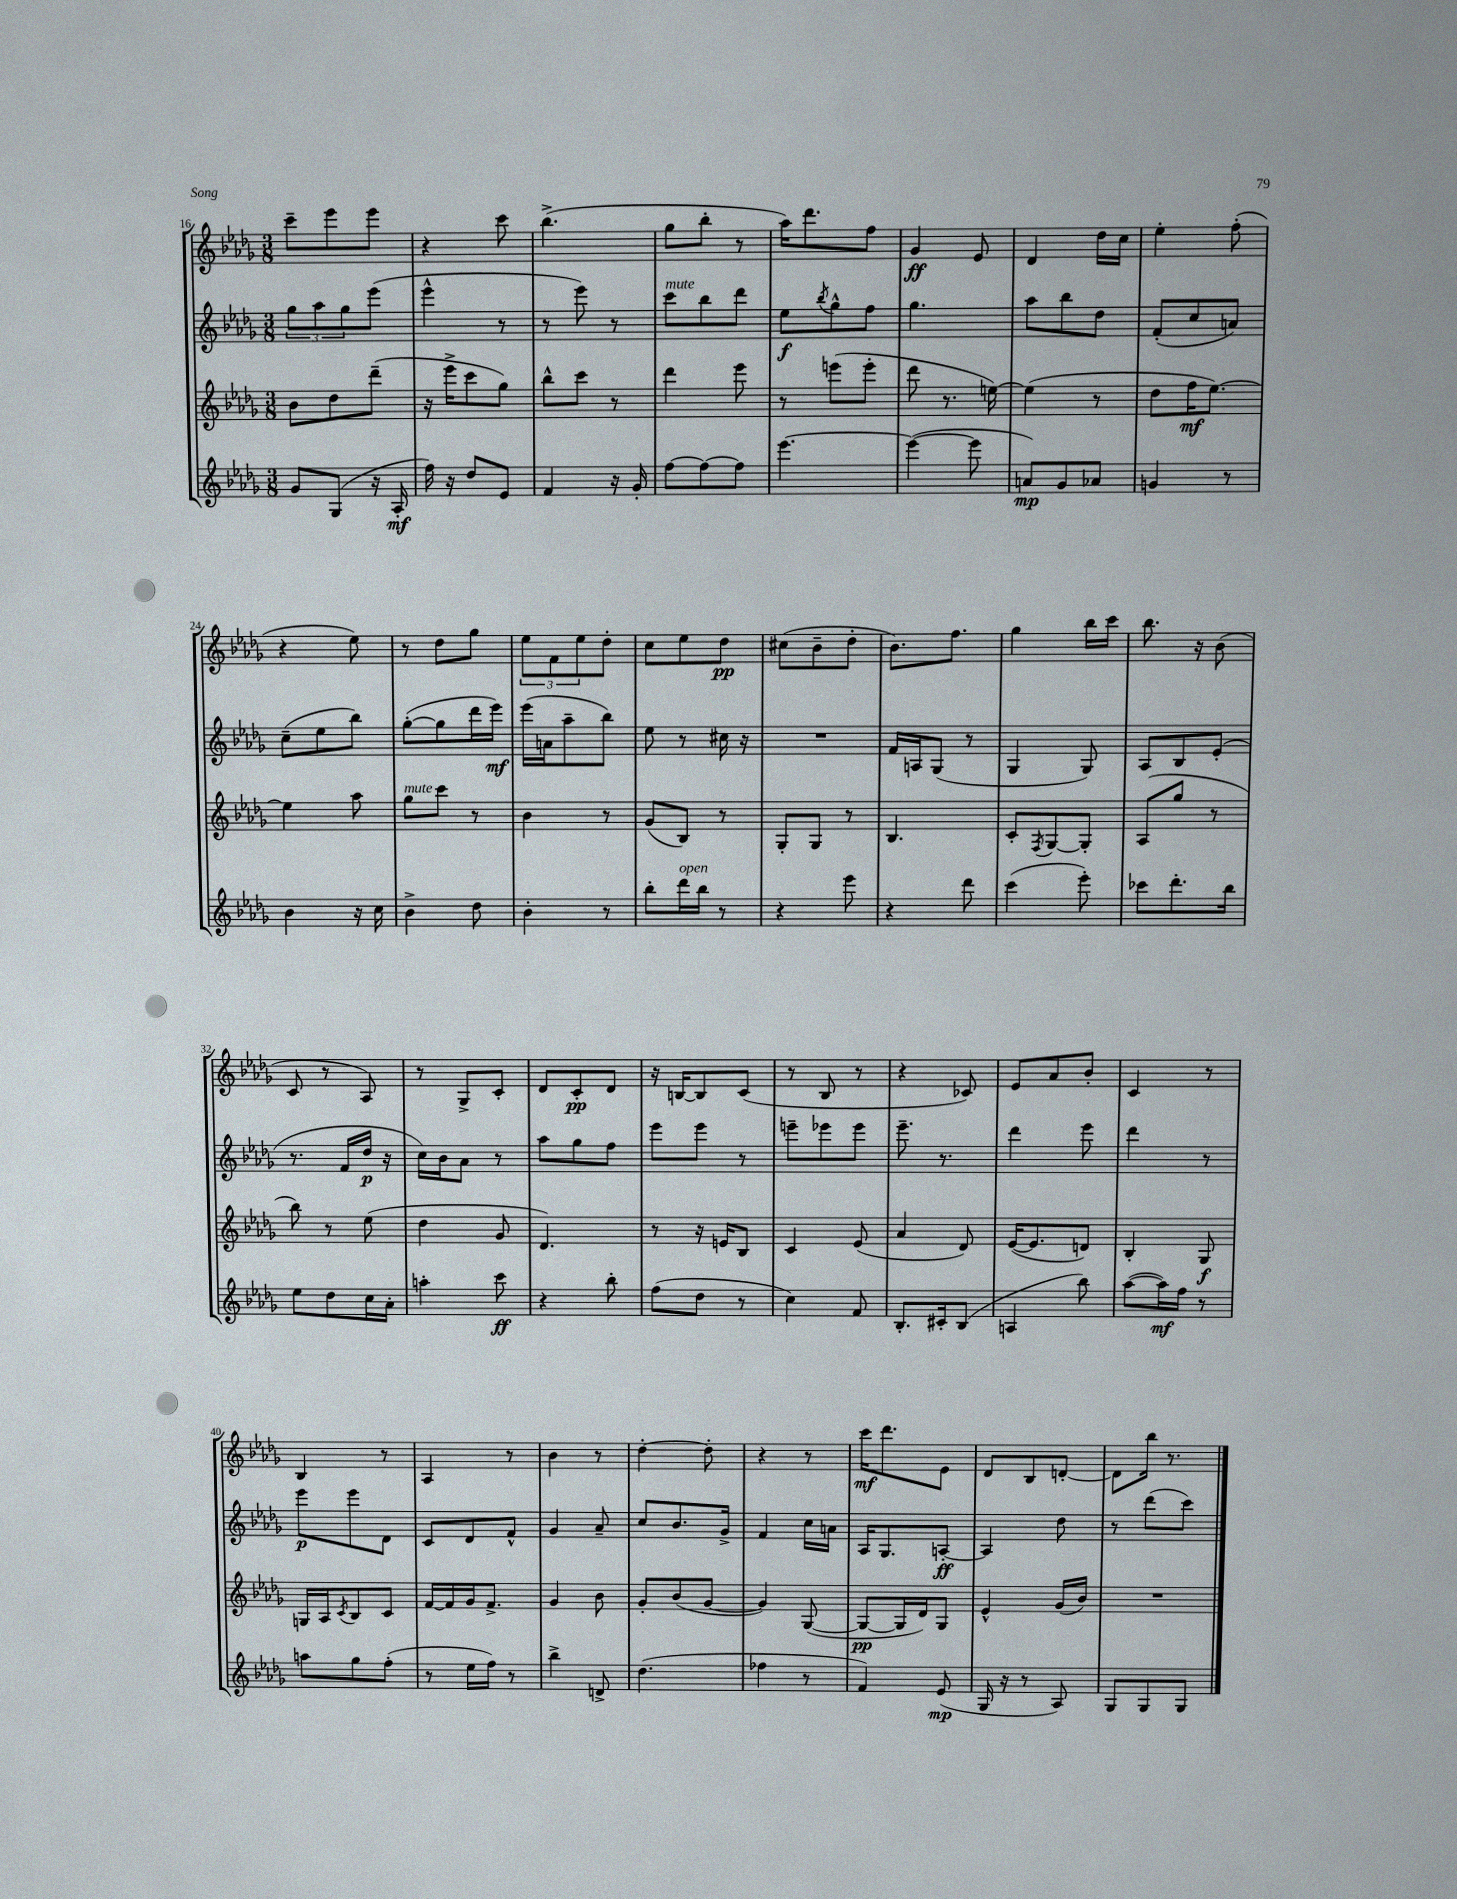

**kern	**kern	**kern	**kern
*staff4	*staff3	*staff2	*staff1
*clefG2	*clefG2	*clefG2	*clefG2
*k[b-e-a-d-g-]	*k[b-e-a-d-g-]	*k[b-e-a-d-g-]	*k[b-e-a-d-g-]
*M3/8	*M3/8	*M3/8	*M3/8
8g-/L	8b-\L	12gg-\L	8ccc~\L
.	.	12aa-\	.
(8G-/J	8dd-\	.	8eee-\
.	.	12gg-\	.
16r	(8ddd-~\J	(8eee-\J	8eee-\J
16A-'/	.	.	.
=	=	=	=
16ff\)	16r	4eee-^^\	4r
16r	16eee-^\LK	.	.
8dd-/L	8ccc\	.	.
8e-/J	8gg-\J)	8r	8ccc\
=	=	=	=
4f/	8bb-^^\L	8r	(4.bb-^\
.	8ccc\J	8eee-\)	.
16r	8r	8r	.
16g-'/	.	.	.
=	=	=	=
[8ff\L	4ddd-\	8ccc\L	8gg-\L
8ff\_	.	8bb-\	8bb-'\J
8ff\]J	8eee-\	8ddd-\J	8r
=	=	=	=
[4.eee-\	8r	8ee-\L	16aa-\LK)
.	.	.	8.ddd-\
.	.	8qbb-/	.
.	(8eee\L	8gg-^^\	.
.	8eee'\J	8ff\J	8ff\J
=	=	=	=
(4eee-\_	8ddd-\	4.gg-\	4g-/
.	8.r	.	.
8eee-\]	.	.	8e-/
.	[16ee\)	.	.
=	=	=	=
8a/L)	(4ee\]	8aa-\L	4d-/
8g-/	.	8bb-\	.
8a-/J	8r	8dd-\J	16dd-\LL
.	.	.	16cc\JJ
=	=	=	=
4g/	8dd-\L	(8f'/L	4ee-'\
.	16ff\K	8cc/	.
.	[8.ee-\J)	.	.
8r	.	8a/J)	(8ff'\
=	=	=	=
4b-\	4ee-\]	(8cc~\L	4r
.	.	8ee-\	.
16r	8aa-\	8bb-\J)	8ee-\)
16cc\	.	.	.
=	=	=	=
4b-^\	8gg-\L	([8gg-'\L	8r
.	8ccc\J	8gg-\]	8dd-\L
8dd-\	8r	16ddd-\L	8gg-\J
.	.	16eee-\JJ)	.
=	=	=	=
4b-'\	4b-\	(16eee-\LL	12ee-\L
.	.	16a\J	.
.	.	.	12f\
.	.	8aa-~\	.
.	.	.	12ee-\
8r	8r	8bb-\J)	8dd-'\J
=	=	=	=
8bb-'\L	(8g-/L	8ee-\	8cc\L
16ddd-\L	8B-/J)	8r	8ee-\
16bb-\JJ	.	.	.
8r	8r	16cc#\	8dd-\J
.	.	16r	.
=	=	=	=
4r	8G-'/L	4.r	(8cc#\L
.	8G-/J	.	8b-~\
8eee-\	8r	.	8dd-'\J
=	=	=	=
4r	4.B-/	16f/LL	8.b-\L)
.	.	16A/J	.
.	.	(8G-/J	.
.	.	.	8.ff\J
8ddd-\	.	8r	.
=	=	=	=
(4ccc\	8c'/L	4G-/	4gg-\
.	8qF/	.	.
.	[8G-/	.	.
8eee-'\)	8G-'/]J	8G-/)	16bb-\LL
.	.	.	16ccc\JJ
=	=	=	=
8ccc-\L	(8A-/L	8A-/L	8.bb-\
8.ddd-'\	8gg-/J	8B-/	.
.	.	.	16r
.	8r	(8e-'/J	(8b-\
16bb-\Jk	.	.	.
=	=	=	=
8ee-\L	8bb-\)	8.r	8c/
8dd-\	8r	.	8r
.	.	16f/LL	.
16cc\L	(8ee-\	16dd-/JJ	8A-/)
16a-'\JJ	.	16r	.
=	=	=	=
4aa'\	4dd-\	16cc\LL)	8r
.	.	16b-\J	.
.	.	8a-\J	8G-^/L
8ccc\	8g-/	8r	8c'/J
=	=	=	=
4r	4.d-/)	8aa-\L	8d-/L
.	.	8gg-\	8c'/
8bb-'\	.	8ff\J	8d-/J
=	=	=	=
(8ff\L	8r	8eee-\L	16r
.	.	.	[16B/LK
8dd-\J	16r	8eee-\J	8B/]
.	16e/LK	.	.
8r	8B-/J	8r	(8c/J
=	=	=	=
4cc\)	4c/	8eee~\L	8r
.	.	8eee-\	8B-/
8f/	(8e-/	8eee-\J	8r
=	=	=	=
8.B-'/L	4a-/	8.eee-~\	4r
16c#'/k	.	8.r	.
(8B-/J	8d-/)	.	8c-/)
=	=	=	=
4A/	([16e-/LK	4ddd-\	8e-/L
.	8.e-/]	.	.
.	.	.	8a-/
8bb-\)	8d/J)	8eee-\	8b-'/J
=	=	=	=
([8aa-\L	4B-'/	4ddd-\	4c/
16aa-\]L)	.	.	.
16ff\JJ	.	.	.
8r	8G-/	8r	8r
=	=	=	=
8aa\L	16G/LL	8eee-\L	4B-/
.	16A-/J	.	.
.	8qc/	.	.
8gg-\	8B-/	8eee-\	.
(8ff'\J	8c/J	8d-\J	8r
=	=	=	=
8r	[16f/LL	8c/L	4A-/
.	16f/]	.	.
16ee-\LL	16g-/J	8d-/	.
16ff\JJ)	8.f^/J	.	.
8r	.	8f^^/J	8r
=	=	=	=
4bb-^\	4g-/	4g-/	4b-\
8d^/	8b-\	8a-~/	8r
=	=	=	=
(4.dd-\	8g-'/L	8cc/L	[4dd-'\
.	(8b-/	8.b-/	.
.	[8g-/J	.	8dd-'\]
.	.	16g-^/Jk	.
=	=	=	=
4ff-\	4g-/])	4f/	4r
8r	([8G-/	16cc\LL	8r
.	.	16a\JJ	.
=	=	=	=
4f/)	8G-/_L	16A-/LK	16ccc\LK
.	.	8.G-/	8.ddd-\
.	16G-/]L	.	.
.	16d-/J)	.	.
(8e-/	8G-/J	[8A'/J	8e-\J
=	=	=	=
16G-/	4e-^^/	4A/]	8d-/L
16r	.	.	.
8r	.	.	8B-/
8A-/)	(16g-/LL	8dd-\	[8d'/J
.	16b-/JJ)	.	.
=	=	=	=
8G-/L	4.r	8r	8d\]L
8G-/	.	(8ddd-\L	16bb-\Jk
.	.	.	8.r
8G-/J	.	8ccc\J)	.
==	==	==	==
*-	*-	*-	*-
